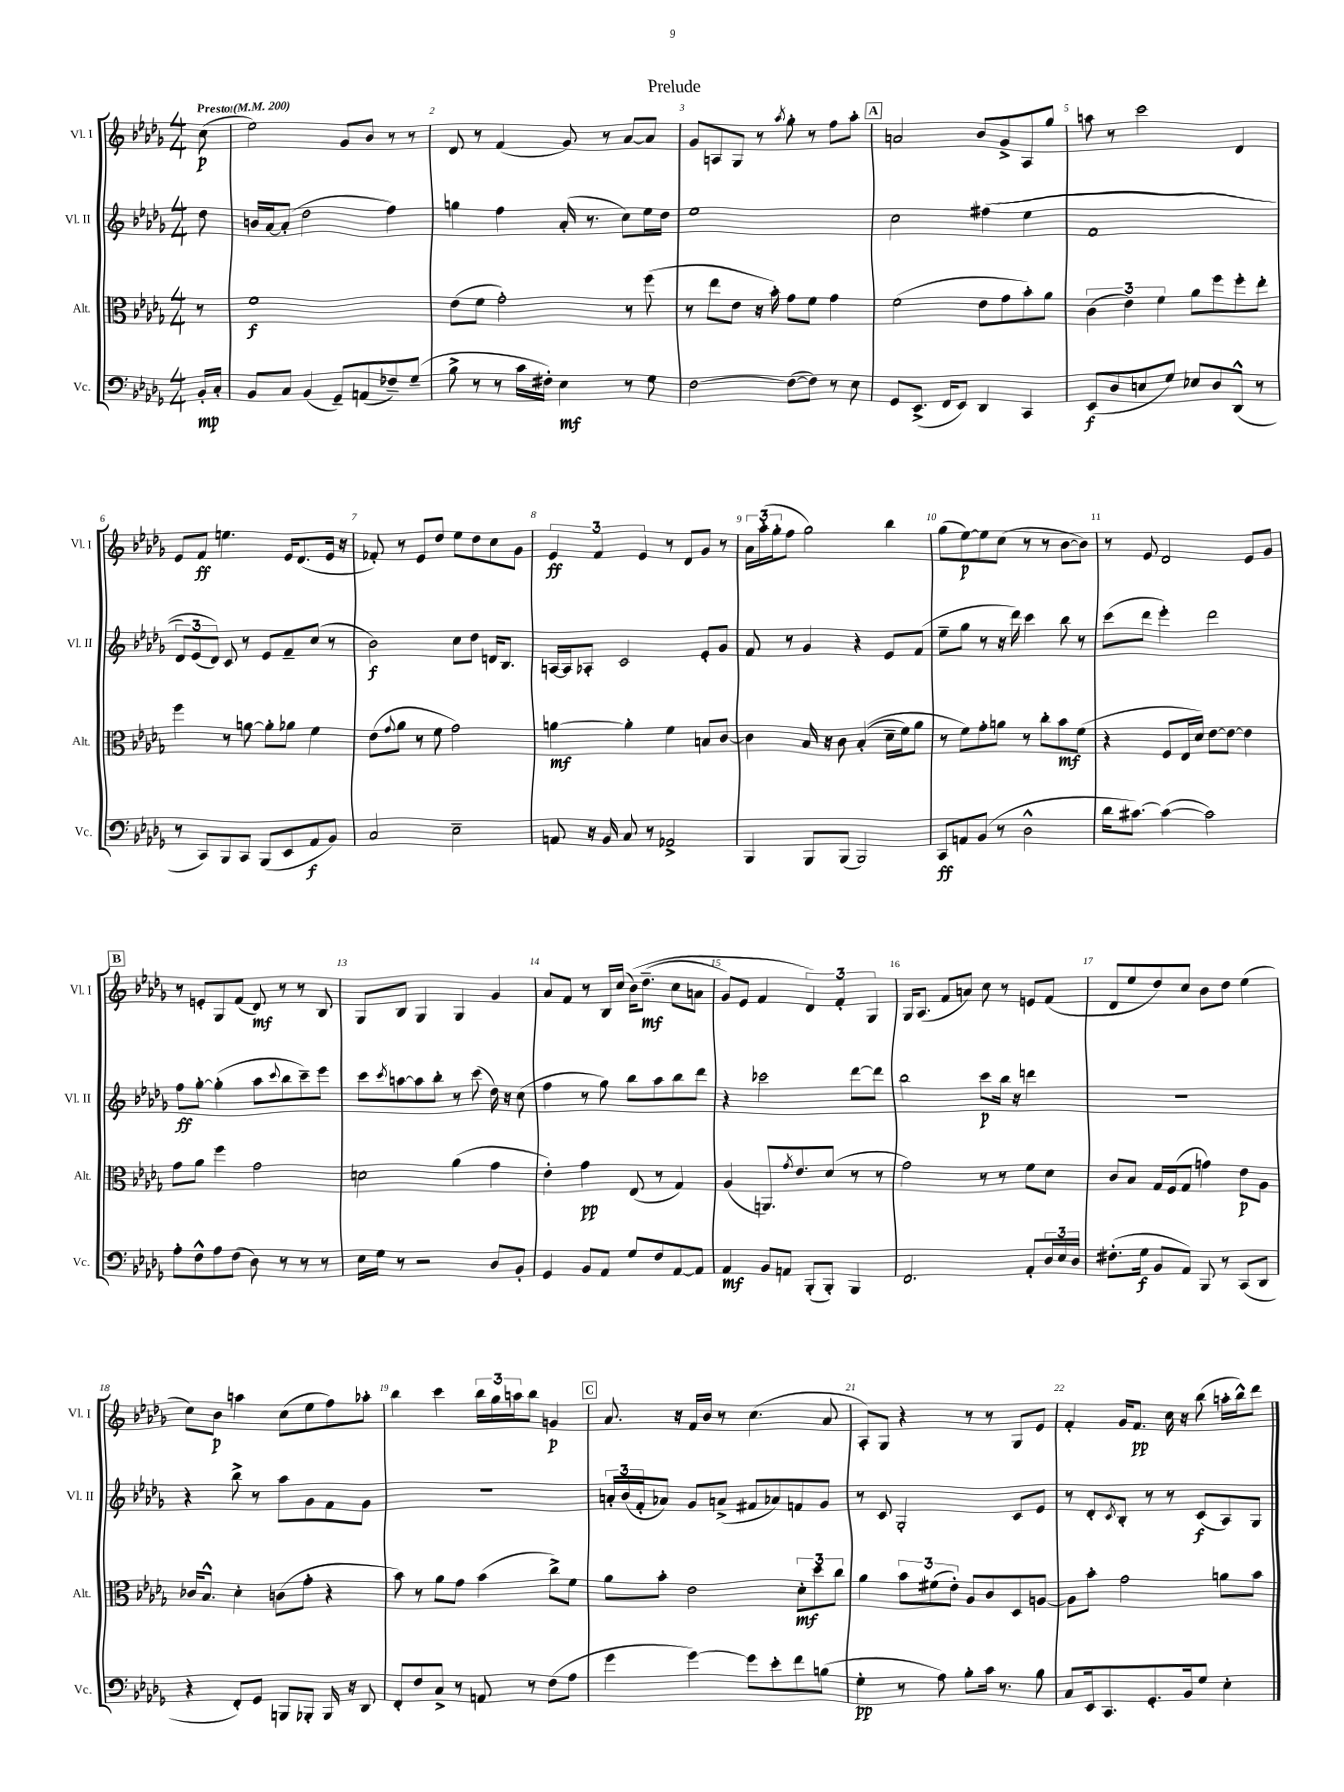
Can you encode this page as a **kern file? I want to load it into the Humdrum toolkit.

**kern	**kern	**kern	**kern
*staff4	*staff3	*staff2	*staff1
*clefF4	*clefC3	*clefG2	*clefG2
*k[b-e-a-d-g-]	*k[b-e-a-d-g-]	*k[b-e-a-d-g-]	*k[b-e-a-d-g-]
*M4/4	*M4/4	*M4/4	*M4/4
*MM200	*MM200	*MM200	*MM200
16BB-'	8r	8dd-	(8cc
16C'	.	.	.
=	=	=	=
8BB-	1f	16b	2ee-)
.	.	[16a-	.
8C	.	(8a-']	.
(4BB-	.	2dd-	.
8GG-~)	.	.	8g-
(8AA	.	.	8b-
8F-~)	.	4ff)	8r
(8G-~	.	.	8r
=	=	=	=
8B-^	(8e-	4gg	8d-
8r	8f	.	8r
8r	2g-')	4ff	(4f
16c	.	.	.
16F#')	.	.	.
4E-	.	(16a-'	8g-)
.	.	8.r	.
.	.	.	8r
8r	8r	8cc)	[8a-
8G-	(8ff	16ee-	8a-]
.	.	16dd-	.
=	=	=	=
[2F	8r	1ee-	8g-
.	8ee-	.	8A
.	8e-	.	8G-
.	16r	.	8r
.	16b-')	.	.
.	.	.	8qaa-
(8F_	8g-	.	8gg-'
8F])	8f	.	8r
8r	4g-	.	8ff
8E-	.	.	8aa-'
=	=	=	=
8GG-	(2f	2cc	2a
(8.EE-^	.	.	.
16FF	.	.	.
8EE-)	.	.	.
4DD-	8e-	&((4ff#	8b-
.	8g-	.	8g-^
4CC	8b-')	4ee-	8A-
.	8a-	.	8gg-
=	=	=	=
(8EE-	(6c	1f	8aa
8D-	.	.	8r
.	6e-)	.	.
8E	.	.	2ccc
.	6f	.	.
8G-)	.	.	.
8E-	8a-	.	.
8D-	8ff	.	.
(8DD-^^	8ff'	.	4d-
8r	8ee-'	.	.
=	=	=	=
8r	4ff	12d-)	8e-
.	.	(12e-	.
8CC)	.	.	8f
.	.	12d-)&)	.
8BBB-	8r	8c	4.ee
8CC	[8a	8r	.
(8BBB-	8a']	8e-	.
8EE-	8a-	8f~	16e-
.	.	.	(8.d-
8AA-	4f	(8cc	.
8BB-)	.	8r	16e-
.	.	.	16r
=	=	=	=
2C	(8e-	2b-)	8f-')
.	8qqg-	.	.
.	8a-	.	8r
.	8r	.	8e-
.	8f	.	8dd-
2E-~	2g-)	8cc	8ee-
.	.	8dd-	8dd-
.	.	16d	8cc
.	.	8.B-	.
.	.	.	8g-
=	=	=	=
8AA	[4a	[16A	6e-
.	.	16A]	.
16r	.	8A-'	.
.	.	.	6f
16BB-	.	.	.
8C	4a']	2c	.
.	.	.	6e-
8r	.	.	.
2AA-^	4f	.	8r
.	.	.	8d-
.	8B	8e-'	8g-
.	[8c	8g-	8r
=	=	=	=
4BBB-	4c]	8f	24a-
.	.	.	(24aa-'
.	.	.	24gg-'
.	.	8r	8ff
8BBB-	16B-	4g-	2gg-)
.	16r	.	.
(8BBB-	8c	.	.
2BBB-)	&((4B-'	4r	.
.	16d-~	8e-	4bb-
.	16f)	.	.
.	8a-	(8f	.
=	=	=	=
8CC	8r	8ee-~	(8gg-
8AA	8f&)	8gg-	[8ee-)
(8BB-	8g-'	8r	8ee-]
8r	8a	16r	(8cc
.	.	16ddd-)	.
2D-^^	8r	4ccc	8r
.	8cc'	.	8r
.	8b-	8bb-	[8b-
.	(8f	8r	8b-])
=	=	=	=
16d-	4r	(8ccc	8r
[8.c#)	.	.	.
.	.	8ddd-	8e-
(4c#_	8F	4eee-')	2d-
.	16E-	.	.
.	16d-)	.	.
2c#])	[8e-	2ddd-	.
.	8e-_	.	.
.	4e-]	.	8e-
.	.	.	8g-
=	=	=	=
8A-'	8g-	8ff	8r
8F^^	8a-	[8gg-'	8e'
8A-	4ff	(4gg-']	8G-
(8F	.	.	(8f
8D-)	2g-	8aa-	8d-)
.	.	8qqccc	.
8r	.	8bb-	8r
8r	.	8ccc~)	8r
8r	.	8eee-	8B-
=	=	=	=
16E-	2d	8ccc	8G-
16G-	.	.	.
.	.	8qccc	.
8r	.	[8aa	8B-
2r	.	8aa]	4G-
.	.	8bb-'	.
.	(4a-	8r	4G-
.	.	(8ccc	.
8D-	4g-	16dd-)	4g-
.	.	16r	.
8BB-'	.	(8cc	.
=	=	=	=
4GG-	4e-')	4ff	8a-
.	.	.	8f
8BB-	4g-	8r	8r
8AA-	.	8gg-)	16B-
.	.	.	(16cc
8G-	(8E-	8bb-	&(16b-)
.	.	.	(8.dd-~
8F	8r	8aa-	.
[8AA-	4G-)	8bb-	8cc
8AA-]	.	8ddd-	8a
=	=	=	=
4AA-	(4A-	4r	8g-)
.	.	.	8e-
8BB-	8.AA)	2ccc-	4f
8AA	.	.	.
.	8qg-	.	.
.	8.e-	.	.
(8BBB-'	.	.	6d-&)
8BBB-')	(8d-	.	.
.	.	.	6f'
4BBB-	8r	[8ddd-	.
.	.	.	6G-
.	8r	8ddd-]	.
=	=	=	=
2.FF	2g-)	2bb-	16G-
.	.	.	(8.A-
.	.	.	8f
.	.	.	8a)
.	8r	8ccc	8cc
.	8r	16bb-	8r
.	.	16r	.
8AA-'	8f	4ddd	8e
24D-	8d-	.	(8f
24E-	.	.	.
24D-	.	.	.
=	=	=	=
(8.F#'	8c	1r	8d-
.	8B-	.	8ee-
16G-	.	.	.
8BB-	16G-	.	8dd-)
.	(16F	.	.
8AA-)	8G-	.	8cc
8BBB-	4g)	.	8b-
8r	.	.	8dd-
(8CC	8e-	.	(4ee-
8DD-	8A-	.	.
=	=	=	=
4r	16c-	4r	8cc)
.	8.B-^^	.	.
.	.	.	8b-
8FF')	4d-'	8bb-^	4aa
8GG-	.	8r	.
8BBB	(8c	8aa-	(8cc
8BBB-'	8g-'	8g-	8ee-
16BBB-	4r	8f	8ff)
16r	.	.	.
8DD-	.	8g-	8aa-'
=	=	=	=
8FF'	8b-)	1r	4bb-
8F	8r	.	.
8C^	8a-	.	4ccc
8r	8g-	.	.
8AA	(4b-	.	24bb-
.	.	.	24gg-
.	.	.	24aa
8r	.	.	8bb-
(8F	8cc^)	.	4g
8A-	8f	.	.
=	=	=	=
4g-	8a-	24a'	8.a-
.	.	(24b-	.
.	.	24f'	.
.	8b-'	8a-)	.
.	.	.	16r
[4g-)	2e-	8g-	16f
.	.	.	16b-
.	.	(8a^	8r
8g-]	.	8f#	(4.cc
8e-'	.	8a-)	.
8f	12d-'	8f	.
.	12dd-	.	.
(8B	.	8g-	8a-
.	12cc	.	.
=	=	=	=
4G-'	4a-	8r	8A-')
.	.	8c	8G-
8r	12b-	2G-'	4r
.	(12f#	.	.
8A-)	.	.	.
.	12e-')	.	.
8B-'	8A-	.	8r
16c	8c	.	8r
8.r	.	.	.
.	8D-	8c	8G-
8B-	[8A	8e-	8e-
=	=	=	=
8C	8A]	8r	4f'
16EE-	8b-'	8d-'	.
8.CC	.	.	.
.	.	8qc	.
.	2g-	8B-'	16g-
.	.	.	8.f
8.GG-'	.	8r	.
.	.	8r	16cc
16BB-	.	.	16r
8G-	.	(8c	(8bb-
4E-'	8a	8A-)	16aa'
.	.	.	16bb-^^)
.	8b-	8G-	8ddd-
==	==	==	==
*-	*-	*-	*-
